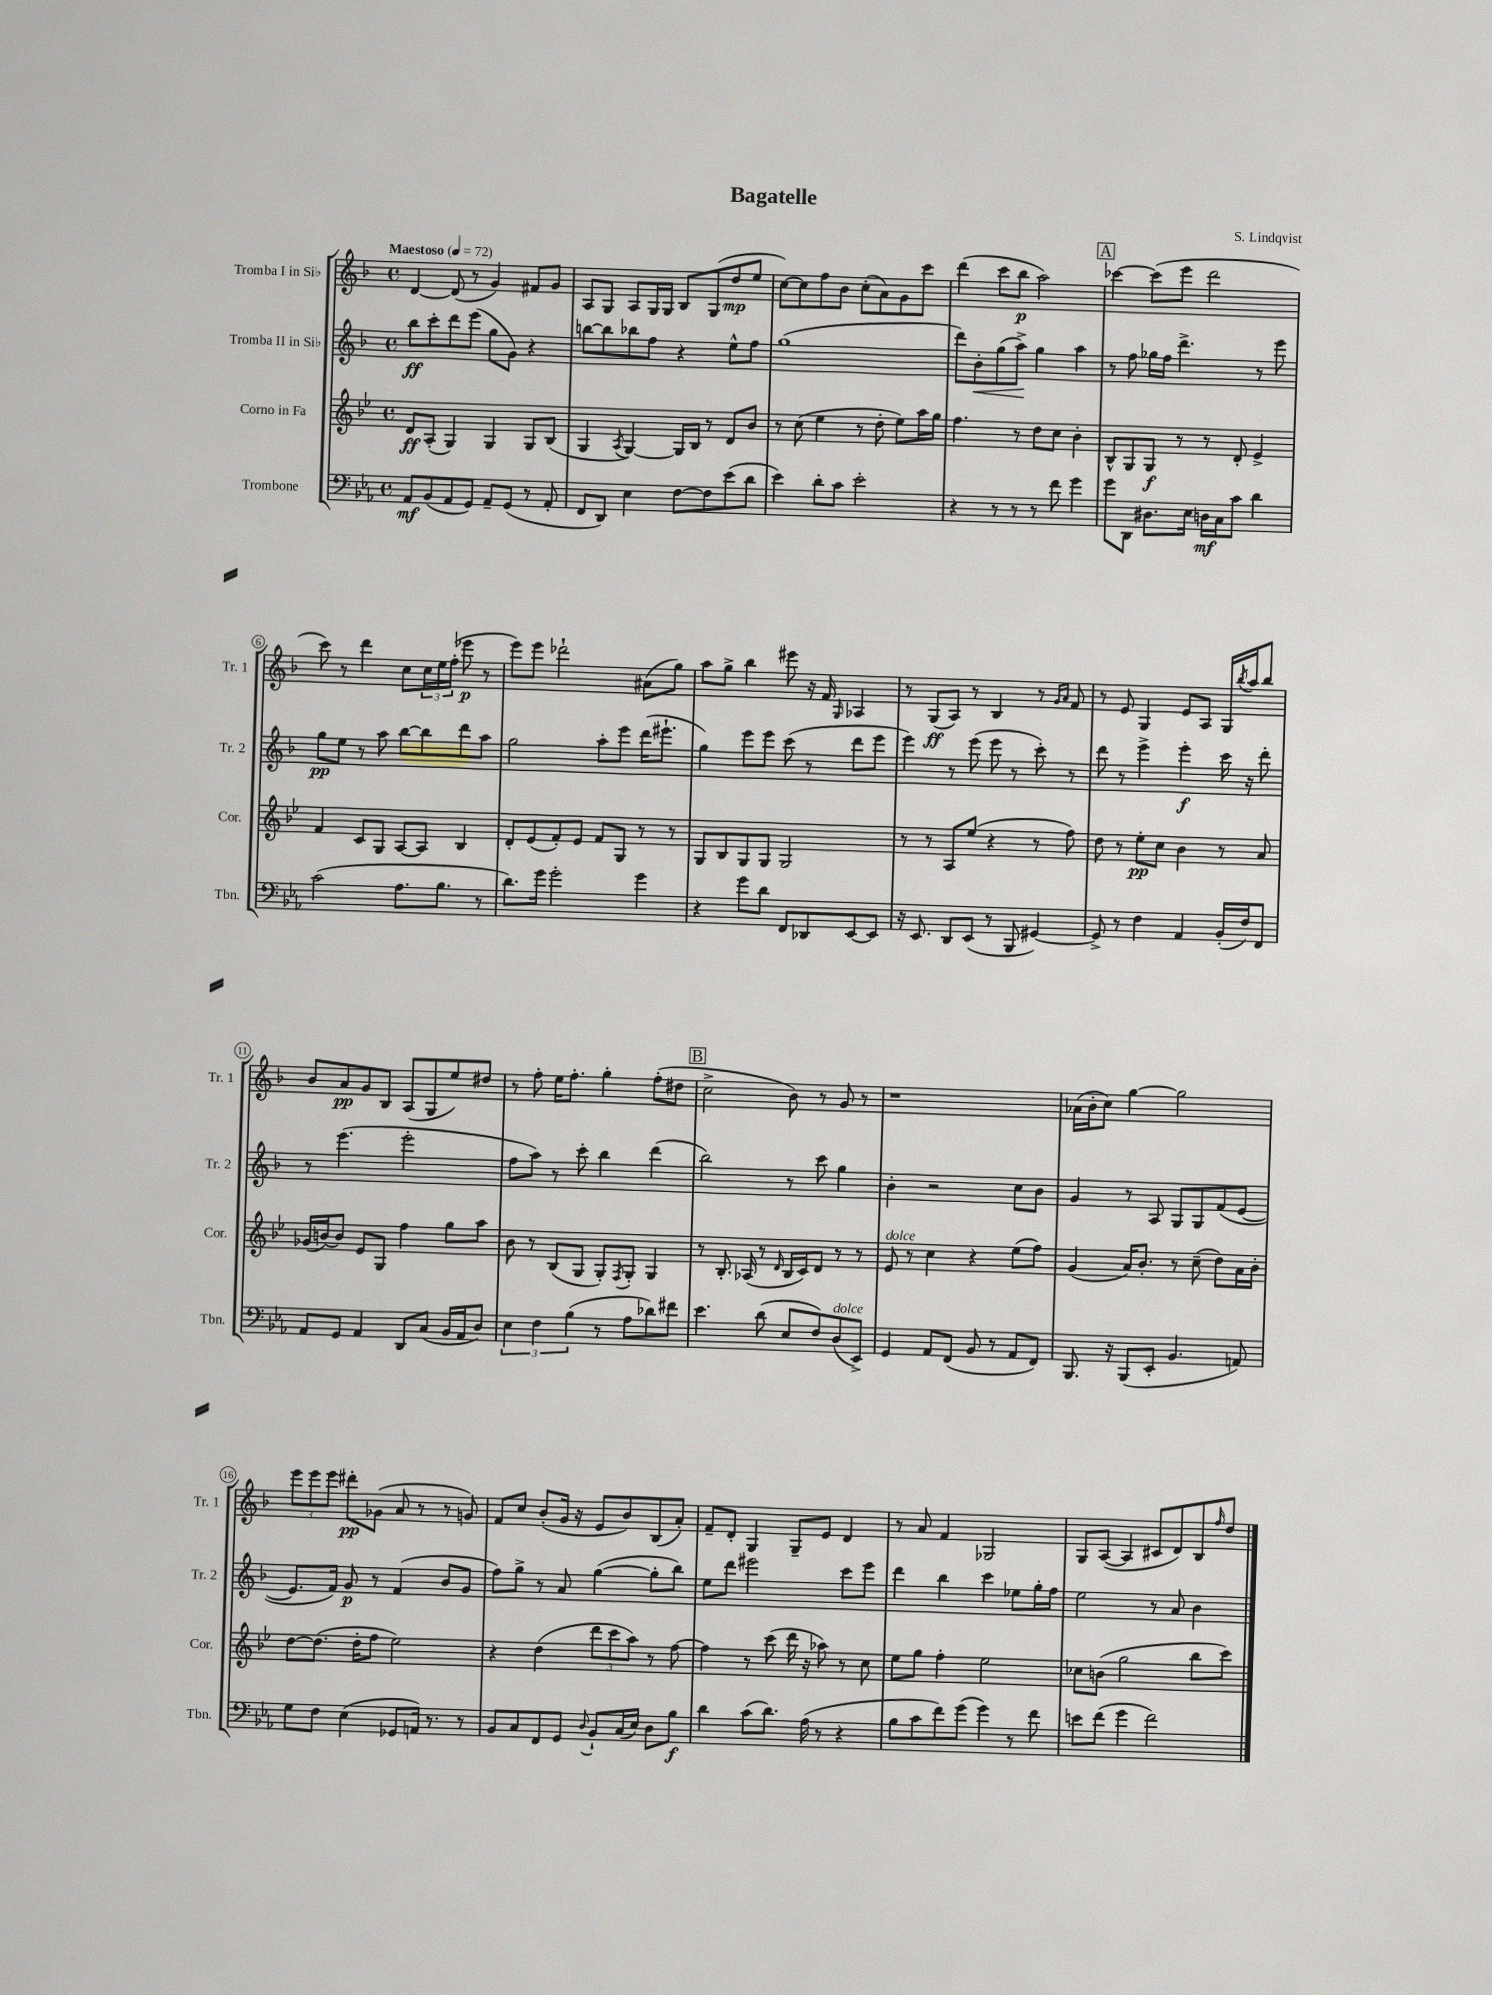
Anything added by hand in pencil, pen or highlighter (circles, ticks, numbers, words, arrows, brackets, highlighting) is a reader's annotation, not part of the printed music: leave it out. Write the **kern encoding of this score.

**kern	**dynam	**kern	**dynam	**kern	**dynam	**kern	**dynam
*part4	*part4	*part3	*part3	*part2	*part2	*part1	*part1
*staff4	*staff4	*staff3	*staff3	*staff2	*staff2	*staff1	*staff1
*I"Trombone	*	*I"Corno in Fa	*	*I"Tromba II in Si♭	*	*I"Tromba I in Si♭	*
*I'Tbn.	*	*I'Cor.	*	*I'Tr. 2	*	*I'Tr. 1	*
*clefF4	*	*clefG2	*	*clefG2	*	*clefG2	*
*k[b-e-a-]	*	*k[b-e-]	*	*k[b-]	*	*k[b-]	*
*M4/4	*	*M4/4	*	*M4/4	*	*M4/4	*
*met(c)	*	*met(c)	*	*met(c)	*	*met(c)	*
*MM72	*	*MM72	*	*MM72	*	*MM72	*
=1	=1	=1	=1	=1	=1	=1	=1
!	!	!	!	!	!	!LO:TX:a:B:t=Maestoso	!
8AA-/L	mf	8d/L	ff	8bb-\L	ff	[4d/	.
(8BB-/	.	(8A'/J	.	8ccc'\	.	.	.
8AA-/	.	4G/)	.	8ddd\	.	(8d/]	.
8GG/J)	.	.	.	(8eee\J	.	8r	.
8AA-~/L	.	4G/	.	8gg\L	.	4g/)	.
(8GG/J	.	.	.	8g\J)	.	.	.
8r	.	8G/L	.	4r	.	8f#X/L	.
8AA-'/	.	(8B-/J	.	.	.	8g/J	.
=2	=2	=2	=2	=2	=2	=2	=2
8FF/L	.	4G/	.	[8bbn\L	.	8A/L	.
8DD/J)	.	.	.	8bb\]	.	8G/J	.
.	.	8qA/	.	.	.	.	.
4E-\	.	[4G/)	.	8bb-X\	.	8A/L	.
.	.	.	.	8ff\J	.	16G/L	.
.	.	.	.	.	.	16G/JJ	.
[8F\L	.	16G/LL]	.	4r	.	8B-/L	.
.	.	16B-/JJ	.	.	.	.	.
8F\]	.	8r	.	.	.	(8G/	.
(8e-\	.	8d/L	.	8ee^^\L	.	8dd/	mp
8d\J	.	8b-/J	.	8ff\J	.	8ee/J	.
=3	=3	=3	=3	=3	=3	=3	=3
4e-\)	.	8r	.	(1gg	.	[8cc\L)	.
.	.	(8cc\	.	.	.	8cc\]	.
8d'\L	.	4ee-\	.	.	.	8ff\	.
8c\J	.	.	.	.	.	8b-\J	.
2e-'\	.	8r	.	.	.	(8cc'\L	.
.	.	8dd'\	.	.	.	8a\)	.
.	.	8ee-\L)	.	.	.	8g\	.
.	.	16aa\L	.	.	.	8ccc\J	.
.	.	16gg\JJ	.	.	.	.	.
=4	=4	=4	=4	=4	=4	=4	=4
4r	.	4.ff\	.	8ddd\L)	.	(4ddd\	.
!	!	!	!	!	!LO:HP:b	!	!
.	.	.	.	8b-'\	<	.	.
8r	.	.	.	(8gg\	.	8ccc\L	.
8r	.	8r	.	8aa^\J)	.	8bb-\J	p
8r	.	8dd\L	.	4gg\	[	2aa\)	.
8f\	.	8cc\J	.	.	.	.	.
4g\	.	4b-'\	.	4aa\	.	.	.
!!LO:REH:place=s1:t=A
=5	=5	=5	=5	=5	=5	=5	=5
8g\L	.	8B-^^/L	.	8r	.	[4ccc-X\	.
8DD\J	.	8G/	.	8ff\	.	.	.
8.D#X\L	.	8G/J	f	16gg-X\LL	.	(8ccc-\L]	.
.	.	.	.	16ff\JJ	.	.	.
.	.	8r	.	4.ddd^\	.	8eee\J	.
16E-\Jk	.	.	.	.	.	.	.
16Dn\LL	mf	8r	.	.	.	2ddd\	.
16C\J	.	.	.	.	.	.	.
8c\J	.	8d'/	.	.	.	.	.
4d\	.	4e-^/	.	8r	.	.	.
.	.	.	.	8eee\	.	.	.
!!LO:LB:g=z
=6	=6	=6	=6	=6	=6	=6	=6
(2c\	.	4f/	.	8gg\L	pp	8ccc\)	.
.	.	.	.	8ee\J	.	8r	.
.	.	8c/L	.	8r	.	4ddd\	.
.	.	8G/J	.	8aa\	.	.	.
8.A-\L	.	[8A/L	.	[8bb-\L	.	8cc\L	.
.	.	8A/J]	.	8bb-\]	.	24cc\L	.
.	.	.	.	.	.	24ee\	.
8.B-\J	.	.	.	.	.	.	.
.	.	.	.	.	.	(24ff'\JJ	.
.	.	4B-/	.	8ddd\	.	8eee-X\	p
8r	.	.	.	8aa\J	.	8r	.
=7	=7	=7	=7	=7	=7	=7	=7
8.d\L)	.	8d'/L	.	2gg\	.	8eee\L)	.
.	.	(8e-/	.	.	.	8eee\J	.
16g\Jk	.	.	.	.	.	.	.
2g'\	.	8f'/)	.	.	.	2ddd-X`\	.
.	.	8e-/J	.	.	.	.	.
.	.	8f/L	.	8aa'\L	.	.	.
.	.	8G/J	.	8eee\J	.	.	.
4g\	.	8r	.	(16ddd\KL	.	(8a#X\L	.
.	.	.	.	8.eee#X`\J	.	.	.
.	.	8r	.	.	.	8gg\J)	.
=8	=8	=8	=8	=8	=8	=8	=8
4r	.	8G/L	.	4gg\)	.	8aa\L	.
.	.	8B-/	.	.	.	8gg^\J	.
8g\L	.	8G/	.	8eee\L	.	4bb-\	.
8d\J	.	8G/J	.	8eee\J	.	.	.
8FF/L	.	2G/	.	(8ccc\	.	8eee#X\	.
8DD-X/	.	.	.	8r	.	16r	.
.	.	.	.	.	.	16f/	.
.	.	.	.	.	.	16qqG/	.
[8EE-/	.	.	.	8ddd\L	.	4A-X/	.
8EE-/J]	.	.	.	8eee\J	.	.	.
=9	=9	=9	=9	=9	=9	=9	=9
16r	.	8r	.	4eee\)	.	8r	.
8.EE-/	.	.	.	.	.	.	.
.	.	8r	.	.	.	(8G/L	ff
8DD/L	.	8A/L	.	8r	.	8A/J)	.
(8EE-/J	.	(8ee-/J	.	(8eee\	.	8r	.
8r	.	4r	.	8eee\	.	4B-/	.
8BBB-/	.	.	.	8r	.	.	.
[4GG#X/)	.	8r	.	8ccc'\)	.	8r	.
.	.	.	.	.	.	16qqg/LL	.
.	.	.	.	.	.	16qqa/JJ	.
.	.	8ff\)	.	8r	.	8f/	.
=10	=10	=10	=10	=10	=10	=10	=10
8GG#^/]	.	8dd\	.	8ddd\	.	8r	.
8r	.	8r	.	8r	.	8e/	.
4F\	.	8ee-'\L	pp	4eee^\	.	4G/	.
.	.	8cc\J	.	.	.	.	.
4AA-/	.	4b-\	.	4eee'\	f	8e/L	.
.	.	.	.	.	.	8A/J	.
(16BB-'/LL	.	8r	.	16ccc\	.	16G/LL	.
.	.	.	.	.	.	8qbb-/	.
16F/J)	.	.	.	16r	.	16aa/J	.
8FF/J	.	8a/	.	8ddd'\	.	8bb-/J	.
!!LO:LB:g=z
=11	=11	=11	=11	=11	=11	=11	=11
8AA-/L	.	(16g-X/LL	.	8r	.	8b-/L	.
.	.	[16bn/J)	.	.	.	.	.
8GG/J	.	8b/J]	.	(4.eee\	.	8a/	pp
4AA-/	.	8e-/L	.	.	.	8g/	.
.	.	8G/J	.	.	.	8B-/J	.
8DD/L	.	4ff\	.	2eee'\	.	(8A/L	.
(8C/J	.	.	.	.	.	8G/	.
16BB-/LL	.	8gg\L	.	.	.	8ee/)	.
16AA-/J	.	.	.	.	.	.	.
8D/J)	.	8aa\J	.	.	.	8dd#X/J	.
=12	=12	=12	=12	=12	=12	=12	=12
6E-\	.	8b-\	.	8ff\L	.	8r	.
.	.	8r	.	8aa\J)	.	8ff'\	.
6F\	.	.	.	.	.	.	.
.	.	(8B-/L	.	8r	.	16ee\KL	.
.	.	.	.	.	.	8.ff'\J	.
(6B-\	.	.	.	.	.	.	.
.	.	8G/J	.	8ccc'\	.	.	.
8r	.	8G'/L)	.	4bb-\	.	4gg'\	.
.	.	8qF/	.	.	.	.	.
8A-\L	.	8G'/J	.	.	.	.	.
8d-X\)	.	4G/	.	(4ddd\	.	(8ff'\L	.
8f#X\J	.	.	.	.	.	8dd#X\J	.
!!LO:REH:place=s1:t=B
=13	=13	=13	=13	=13	=13	=13	=13
4.e-\	.	8r	.	2bb-\)	.	2cc^\	.
.	.	8.B-'/	.	.	.	.	.
.	.	(16A-X/	.	.	.	.	.
(8d\	.	8r	.	.	.	.	.
.	.	16qqd/	.	.	.	.	.
8E-/L	.	16B-/LL	.	8r	.	8b-\)	.
.	.	16c/J)	.	.	.	.	.
8F/)	.	8d/J	.	8ccc\	.	8r	.
!LO:TX:a:i:t=dolce	!	!	!	!	!	!	!
(8D/	.	8r	.	4gg\	.	8g/	.
8EE-^/J)	.	8r	.	.	.	8r	.
=14	=14	=14	=14	=14	=14	=14	=14
!	!	!LO:TX:a:i:t=dolce	!	!	!	!	!
4GG/	.	8e-/	.	4b-'\	.	1r	.
.	.	8r	.	.	.	.	.
8AA-/L	.	4cc\	.	2r	.	.	.
(8FF/J	.	.	.	.	.	.	.
8BB-/	.	4r	.	.	.	.	.
8r	.	.	.	.	.	.	.
8AA-/L	.	(8ee-\L	.	8cc\L	.	.	.
8FF/J)	.	8ff\J)	.	8b-\J	.	.	.
=15	=15	=15	=15	=15	=15	=15	=15
8.BBB-/	.	(4g/	.	4g/	.	(16a-X\LL	.
.	.	.	.	.	.	16b-'\J	.
.	.	.	.	.	.	8cc\J)	.
16r	.	.	.	.	.	.	.
(8BBB-/L	.	16a/KL)	.	8r	.	[4gg\	.
.	.	8.b-'/J	.	.	.	.	.
8EE-'/J	.	.	.	8A/	.	.	.
4.BB-/	.	8r	.	8G/L	.	2gg\]	.
.	.	(8cc~\	.	8G/	.	.	.
.	.	8dd\L)	.	(8f/	.	.	.
8AAn/)	.	16a\L	.	[8e/J	.	.	.
.	.	16b-'\JJ	.	.	.	.	.
!!LO:LB:g=z
=16	=16	=16	=16	=16	=16	=16	=16
8G\L	.	[8dd\L	.	8.e/L]	.	12eee\L	.
.	.	.	.	.	.	12eee\	.
8F\J	.	(8.dd\J]	.	.	.	.	.
.	.	.	.	.	.	12eee\J	.
.	.	.	.	16f/Jk)	.	.	.
(4E-\	.	.	.	8g/	p	8ddd#X'\L	pp
.	.	16dd'\KL	.	.	.	.	.
.	.	8ff\J	.	8r	.	(8g-X\J	.
8GG-X/L	.	2ee-\)	.	(4f/	.	8a/	.
16AAn/Jk)	.	.	.	.	.	8r	.
8.r	.	.	.	.	.	.	.
.	.	.	.	8b-/L	.	8r	.
8r	.	.	.	8g/J	.	8gn/)	.
=17	=17	=17	=17	=17	=17	=17	=17
8BB-/L	.	4r	.	8ff\L)	.	8f/L	.
8C/	.	.	.	8gg^\J	.	8cc/J	.
8FF/	.	(4dd\	.	8r	.	(8b-'/L	.
8GG/J	.	.	.	8a/	.	16g/Jk	.
.	.	.	.	.	.	16r	.
8qqD/	.	.	.	.	.	.	.
8BB-`/L	.	12ddd\L	.	([4gg\	.	8e/L	.
.	.	12ccc\	.	.	.	.	.
(16C/L	.	.	.	.	.	8b-/)	.
.	.	12aa\J)	.	.	.	.	.
16E-/JJ)	.	.	.	.	.	.	.
8D\L	.	8r	.	8gg'\L]	.	(8B-/	.
8B-\J	f	[8ff\	.	8bb-\J)	.	8a'/J)	.
=18	=18	=18	=18	=18	=18	=18	=18
4d\	.	4ff\]	.	8ee\L	.	8f~/L	.
.	.	.	.	8ddd\J	.	8d'/J	.
(8c\L	.	8r	.	2eee#X\	.	4G/	.
8.d\J)	.	(8ccc\	.	.	.	.	.
.	.	16ddd\	.	.	.	8G~/L	.
(16A-\	.	16r	.	.	.	.	.
8r	.	8aa-X\)	.	.	.	8e/J	.
4r	.	8r	.	8ccc\L	.	4d/	.
.	.	8cc\	.	8eee#\J	.	.	.
=19	=19	=19	=19	=19	=19	=19	=19
8B-\L	.	8ee-\L	.	4ddd\	.	8r	.
8c\	.	8gg\J	.	.	.	8a/	.
8f\)	.	4ff'\	.	4bb-\	.	4f/	.
(8g\J	.	.	.	.	.	.	.
4g\)	.	2ee-\	.	4ccc\	.	2G-X/	.
8r	.	.	.	8ee-X\L	.	.	.
8f\	.	.	.	16gg'\L	.	.	.
.	.	.	.	16ff\JJ	.	.	.
=20	=20	=20	=20	=20	=20	=20	=20
8en\L	.	8cc-X\L	.	2ee\	.	8G/L	.
(8f\J	.	(8bn\J	.	.	.	([8A/J	.
4g\	.	2gg\	.	.	.	4A/]	.
2f\)	.	.	.	8r	.	8c#X/L	.
.	.	.	.	8a/	.	8d/)	.
.	.	8bb-\L	.	4b-\	.	8B-/	.
.	.	.	.	.	.	16qqff/	.
.	.	8ccc\J)	.	.	.	8dd/J	.
==	==	==	==	==	==	==	==
*-	*-	*-	*-	*-	*-	*-	*-
